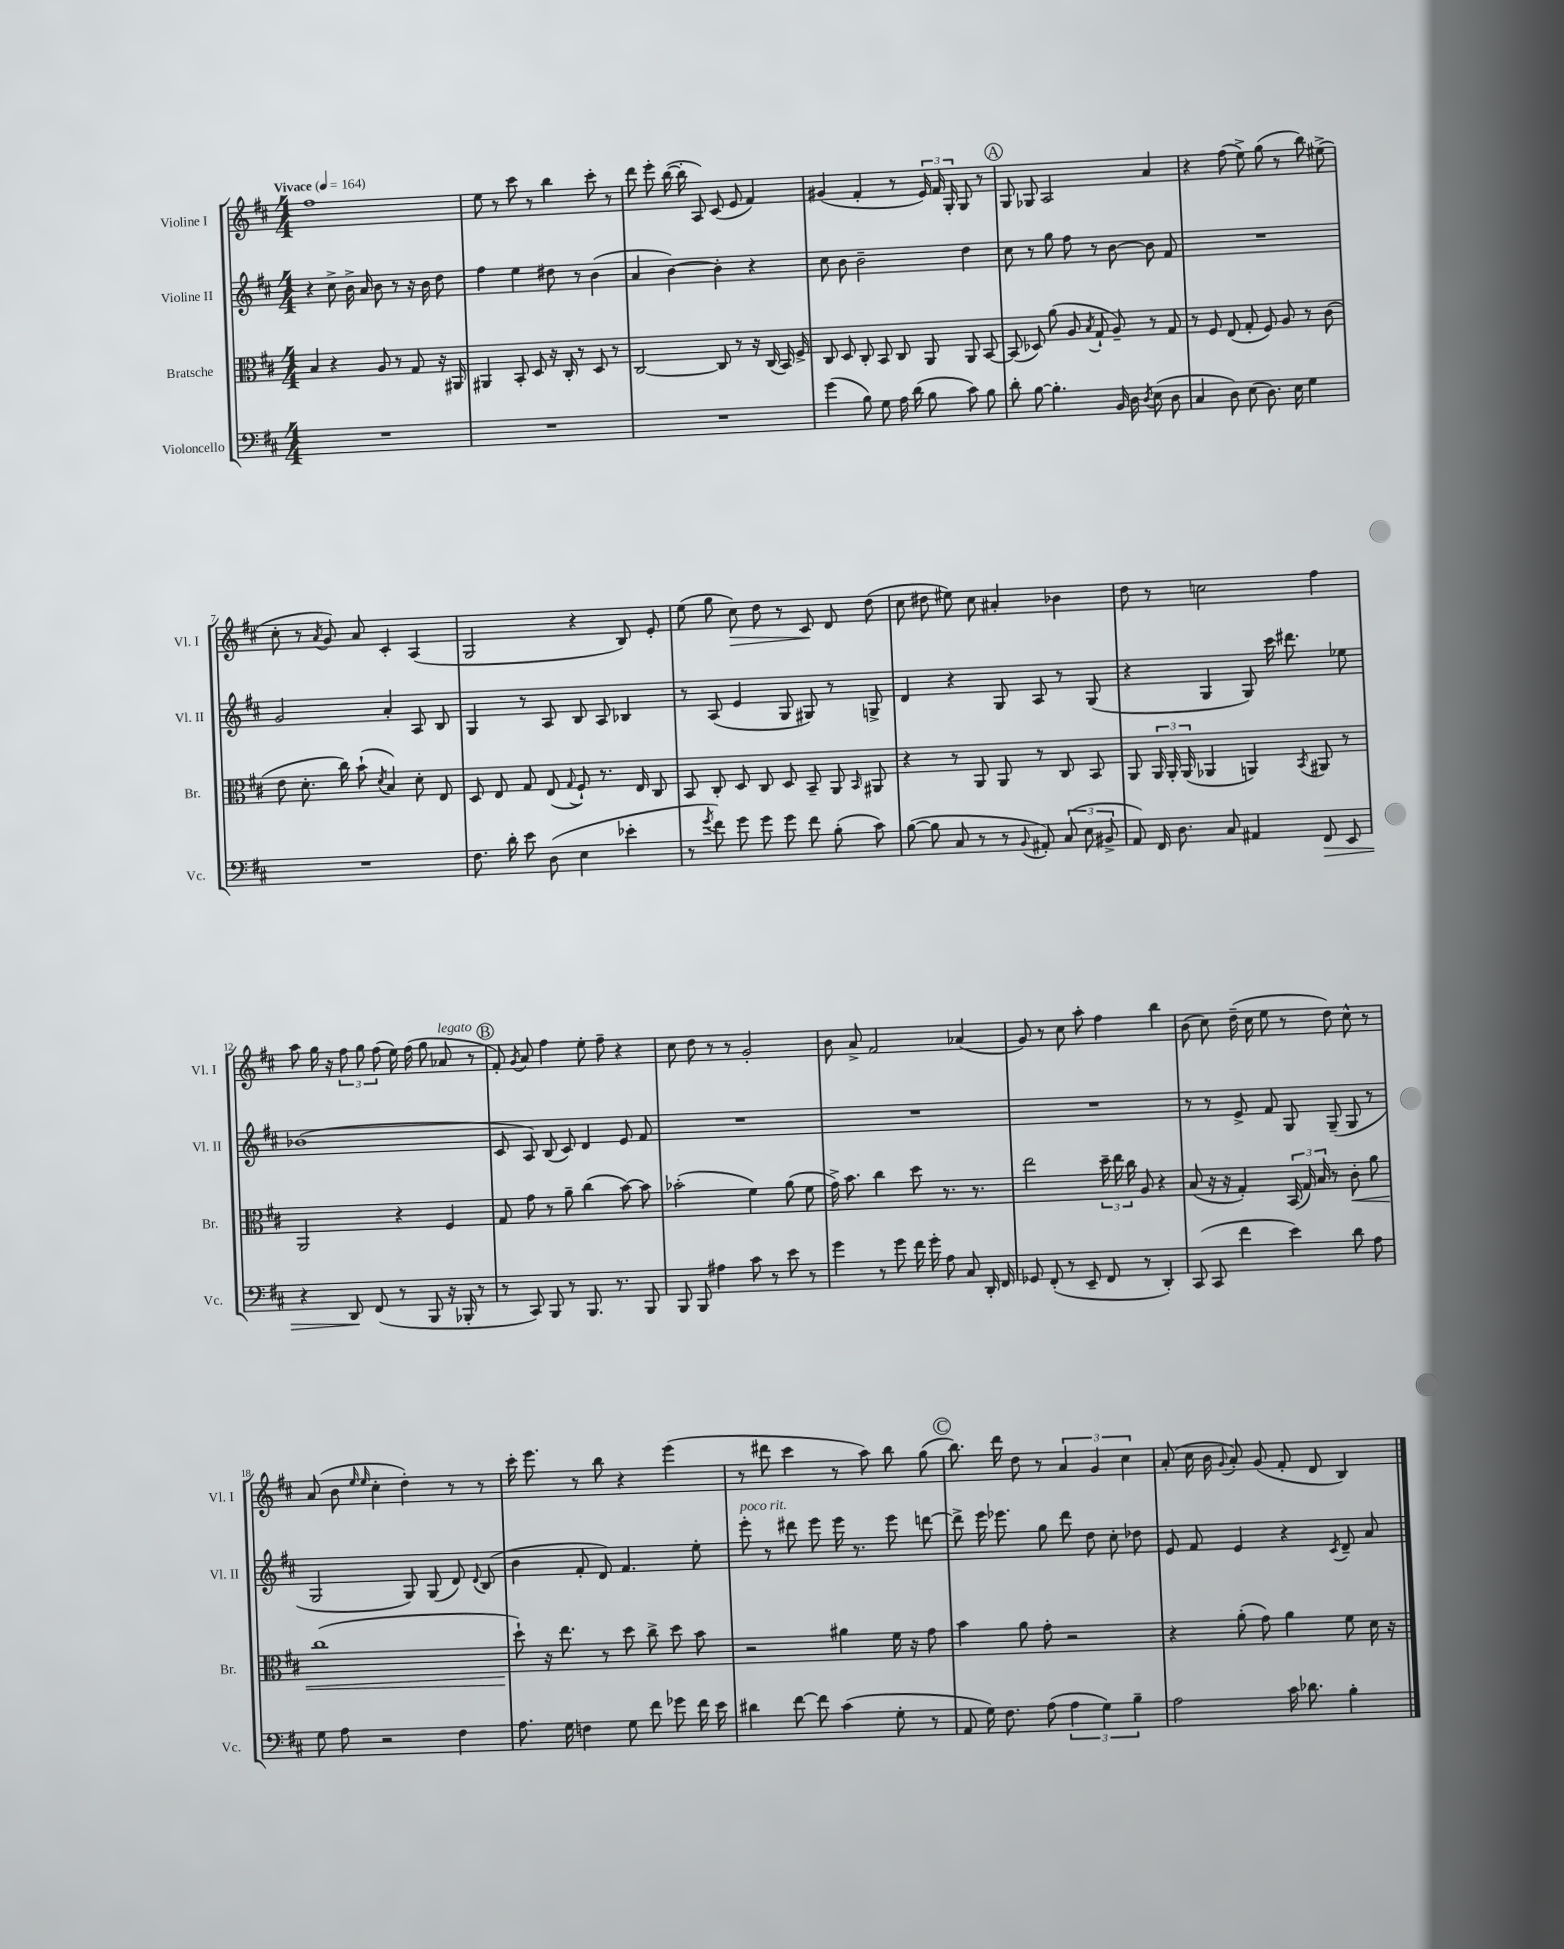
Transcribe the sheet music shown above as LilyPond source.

<<
\new StaffGroup <<
\new Staff = "s0" \with { instrumentName = "Violine I" shortInstrumentName = "Vl. I" } {
    \clef treble \key d \major \numericTimeSignature \time 4/4 \tempo "Vivace" 4 = 164
    \autoBeamOff fis''1 |
    e''8 r8 cis'''8 r8 b''4 cis'''8-. r8 |
    d'''8 e'''8-. b''16~( b''16-. a8) cis'8( e'8 fis'4) |
    gis'4( fis'4-. r8 \tuplet 3/2 { e'16) fis'16 g16-. } g8 r8 |
    \mark \markup { \circle "A" } g8 ges8 a2 a'4 |
    r4 fis''8( e''8->) g''8( r8 b''8) eis''8->( |
    cis''8-. r8 \acciaccatura { a'8 } g'8) a'8 cis'4-. a4( |
    g2 r4 b8) e'8-. |
    e''8( g''8 cis''8\>) d''8 r8 cis'8\! d'8 d''8( |
    cis''8 dis''8 eis''8) cis''8 ais'4-. bes'4 |
    d''8 r8 c''2 fis''4 |
    a''8 g''16 r16 \tuplet 3/2 { fis''8 g''8 fis''8( } e''16) fis''16( g''8 aes'8^\markup { \italic "legato" } r8 |
    \mark \markup { \circle "B" } fis'8-.) \acciaccatura { g'8 } a'8 fis''4 e''8-. fis''8-- r4 |
    cis''8 d''8 r8 r8 g'2-. |
    b'8 a'8-> fis'2 aes'4( |
    g'8) r8 cis''8 a''8-. fis''4 b''4 |
    b'8( cis''8) d''16--( cis''16 e''8 r8 d''8) cis''8-^ r8 |
    a'8( b'8 \grace { e''16 e''16 } cis''4-. d''4-.) r8 r8 |
    cis'''16-. e'''8. r8 b''8 r4 e'''4( |
    r8 dis'''8 cis'''4 r8 a''8) b''8 g''8( |
    \mark \markup { \circle "C" } b''8.) d'''16 d''8 r8 \tuplet 3/2 { a'4 g'4 cis''4 } |
    a'8-.( cis''16 b'16 \appoggiatura { g'8 } a'8-.) g'8( fis'8-. d'8 b4) \bar "|." |
}
\new Staff = "s1" \with { instrumentName = "Violine II" shortInstrumentName = "Vl. II" } {
    \clef treble \key d \major \numericTimeSignature \time 4/4
    \autoBeamOff r4 cis''8-> b'16-> a'16 b'8 r8 r16 b'16 d''8 |
    fis''4 e''4 dis''8 r8 b'4( |
    a'4 b'4~) b'4-. r4 |
    cis''8 b'8 b'2-- d''4 |
    \mark \markup { \circle "A" } cis''8 r8 g''8 fis''8 r8 b'8~ b'8 fis'8 |
    R1 |
    g'2 a'4-. a8 b8 |
    g4 r8 a8 b8 a8 bes4 |
    r8 a8( e'4 g8 gis8) r8 g8-> |
    d'4 r4 g8 a8 r8 g8( |
    r4 g4 g8) cis'''16 dis'''8. ees''8 |
    bes'1( |
    \mark \markup { \circle "B" } cis'8 a8) b8( cis'8) d'4 e'8 fis'8 |
    R1 |
    R1 |
    R1 |
    r8 r8 e'8-> fis'8 g8 g8--( g8 r8 |
    g2 g8) g8( d'8) \appoggiatura { d'8 } b8( |
    b'4 fis'8-. d'8) fis'4. e''8-. |
    e'''8-.^\markup { \italic "poco rit." } r8 dis'''8 e'''8 e'''16 r8. e'''8 d'''8~ |
    \mark \markup { \circle "C" } d'''8-> e'''16 ees'''8. g''8 d'''8 d''8 cis''8-. des''8 |
    e'8 fis'8 e'4 r4 \acciaccatura { cis'8 } d'8-- a'8 \bar "|." |
}
\new Staff = "s2" \with { instrumentName = "Bratsche" shortInstrumentName = "Br." } {
    \clef alto \key d \major \numericTimeSignature \time 4/4
    \autoBeamOff b4 r4 a8 r8 g8 r16 ais,16 |
    ais,4 b,8-. d8 r16 cis16-. r8 d8 r8 |
    cis2~ cis8 r8 r16 cis16( b,16) fis16-> |
    cis8 d8 cis8-. b,8 cis8 a,8 a,8 b,8~ |
    \mark \markup { \circle "A" } b,8( des8) a'8( a8 \acciaccatura { b8 } g8-! a8--) r8 g8 |
    r8 fis8 e8( g8-. fis8) a8 r8 cis'8( |
    e'8 d'8.-. cis''16) b'8-!( \acciaccatura { d'8 } b4) d'8-. e8 |
    d8 e8 g8 e8( \appoggiatura { g8 } fis8-!) r8. e16 cis8 |
    b,8 cis8-. d8 cis8 d8 b,8-- a,8 \grace { b,16 } ais,8 |
    r4 r8 a,8 a,8 r8 cis8 b,8 |
    a,8 \tuplet 3/2 { a,16 a,16-. a,16( } aes,4 a,4) \acciaccatura { b,8 } ais,8 r8 |
    a,2 r4 fis4 |
    \mark \markup { \circle "B" } g8 g'8 r8 a'8-- cis''4( b'8~) b'8 |
    bes'2-.( fis'4) a'8( fis'8 |
    g'16->) b'8. cis''4 d''8 r8. r8. |
    e''2 \tuplet 3/2 { d''16-- e''16 cis''16 } a8 r4 |
    b8( r16 r16 g4-.) \tuplet 3/2 { b,16( g16) b16 } r8 cis'8-.\< a'8 |
    cis''1( |
    d''8-!\!) r16 e''8. r8 d''8 cis''8-> d''8 b'8 |
    r2 ais'4 fis'16 r16 g'8 |
    \mark \markup { \circle "C" } b'4 a'8 g'8-. r2 |
    r4 a'8-.( g'8) a'4 fis'8 d'16 r16 \bar "|." |
}
\new Staff = "s3" \with { instrumentName = "Violoncello" shortInstrumentName = "Vc." } {
    \clef bass \key d \major \numericTimeSignature \time 4/4
    \autoBeamOff R1 |
    R1 |
    R1 |
    g'4( b8) g8 a16 d'16( b8 cis'8) b8 |
    \mark \markup { \circle "A" } d'8-. b8~ b4.-. b,16 d16 \acciaccatura { d8 } e8( d8 |
    cis4 d8) e8( d8.) e16 g4 |
    R1 |
    fis8. d'16-. e'8 d8( e4 ees'4-. |
    r8 \acciaccatura { g'8 } fis'8) g'8 g'8 g'8 fis'8 b8-.( cis'8) |
    b8~( b8 cis8 r8 r8 \appoggiatura { b,8 } ais,8-.) \tuplet 3/2 { cis8( e8 bis,8-> } |
    a,8) fis,16 d8. cis8 ais,4 fis,8\> e,8 |
    r4 d,8\! fis,8( r8 b,,8 r16 bes,,16-. r8 |
    \mark \markup { \circle "B" } r8 cis,8) b,,8 r8 b,,8. r8. b,,8 |
    b,,8 b,,8 ais4 cis'8 r8 e'8 r8 |
    g'4 r8 g'8 fis'16 g'16-. a8 cis8 d,16-. fis,16 |
    ges,8 fis,8-.( r8 e,8-- fis,8 r8 d,4-.) |
    cis,8( cis,8 fis'4 e'4) d'8 a8 |
    g8 a8 r2 fis4 |
    a8. g16 f4 g8 fis'8 ges'8 fis'16 e'16 |
    dis'4 fis'8~ fis'8 cis'4( g8-. r8 |
    \mark \markup { \circle "C" } a,8 g16) fis8. a8( \tuplet 3/2 { a4 g4) b4-- } |
    a2 cis'16 des'8. b4-. \bar "|." |
}
>>
>>
